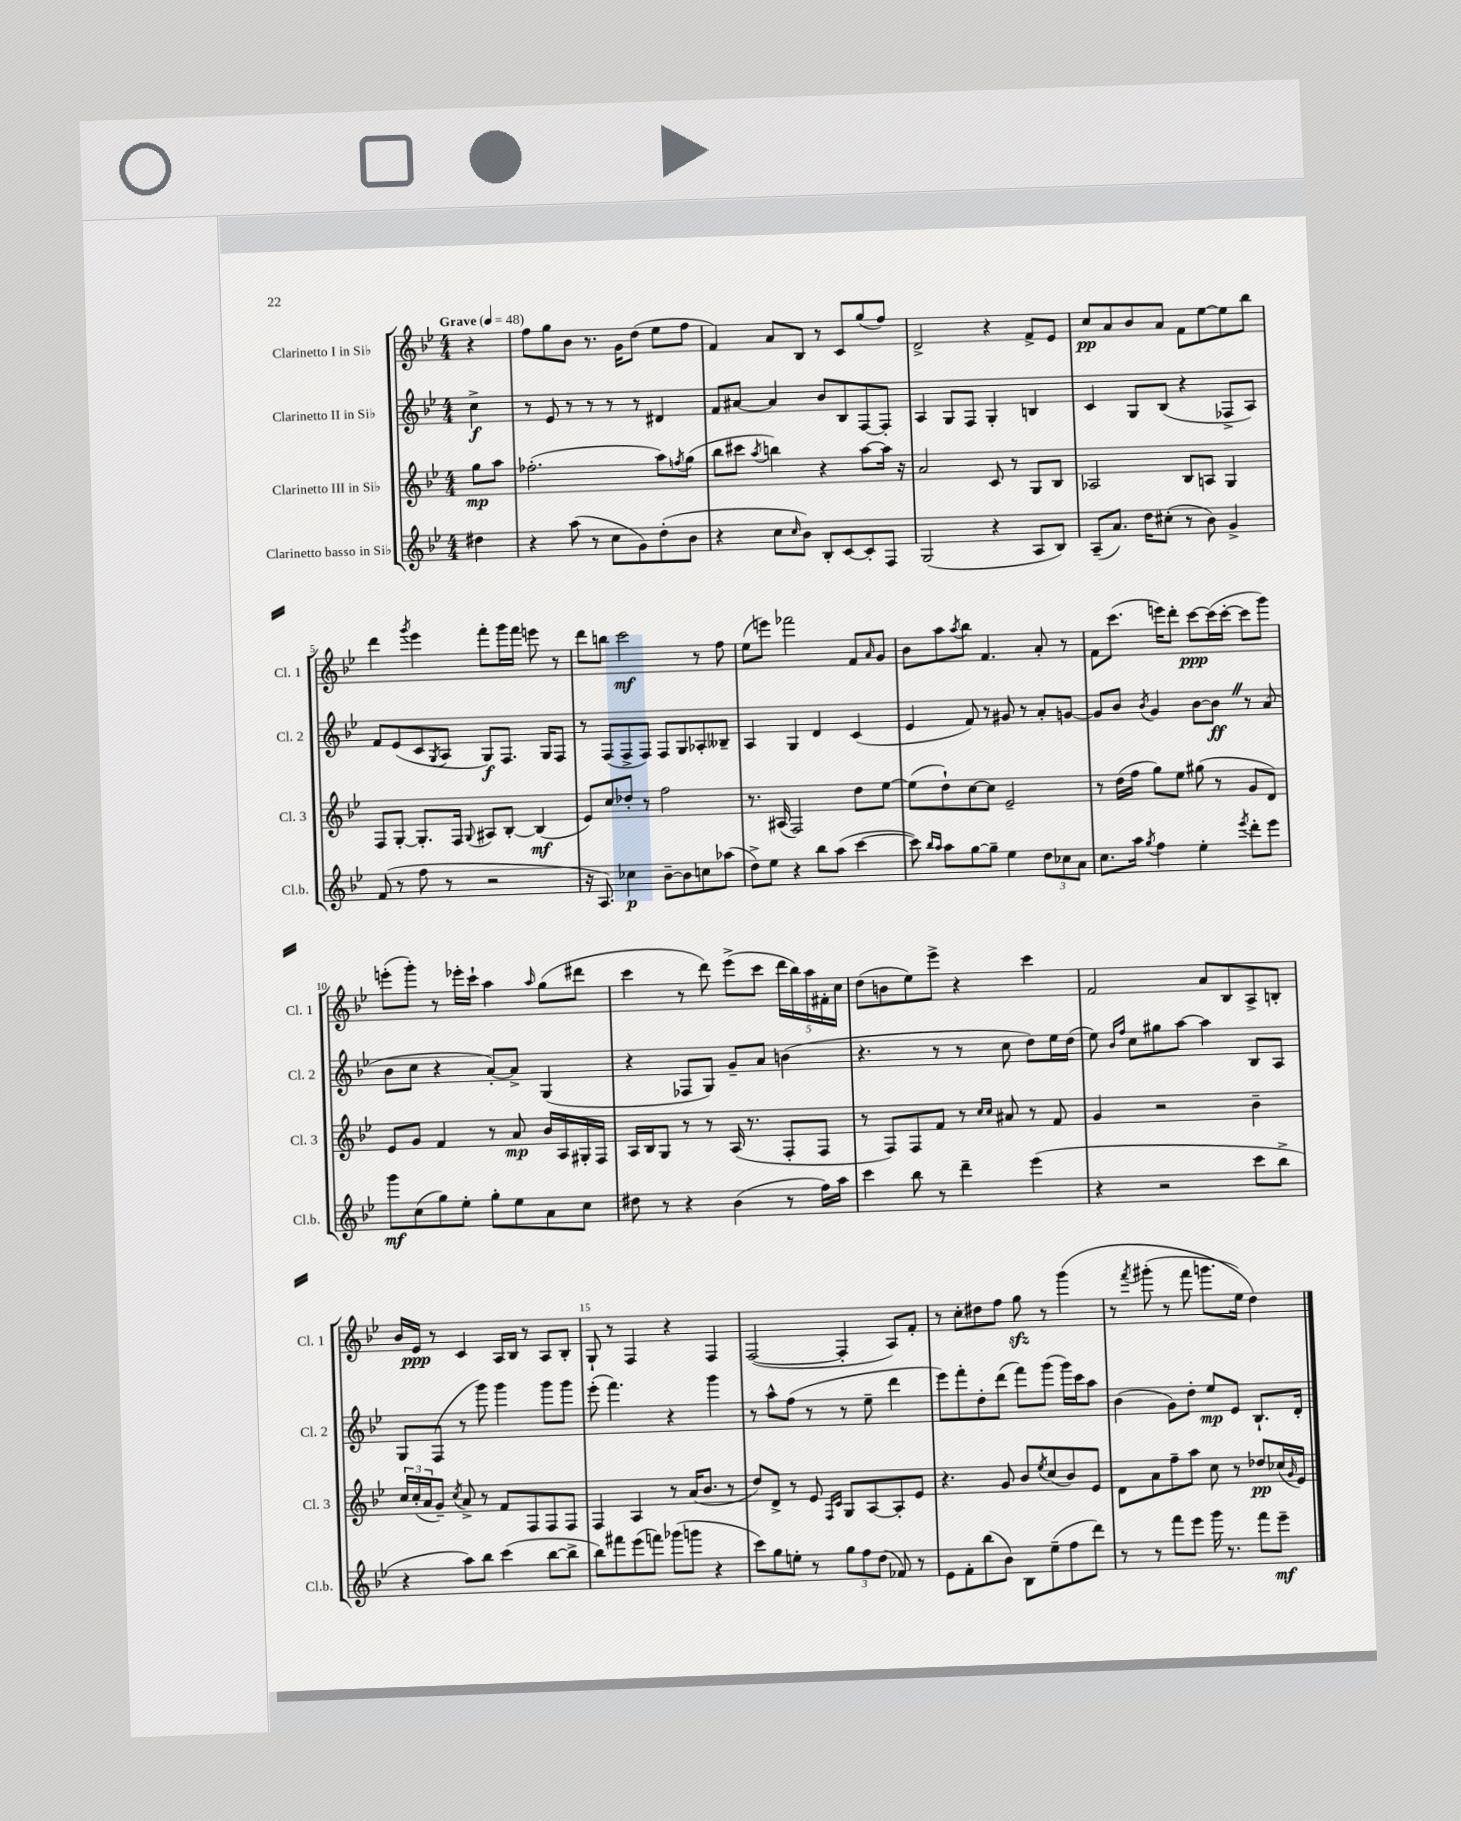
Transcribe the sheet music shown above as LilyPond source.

<<
\new StaffGroup <<
\new Staff = "s0" \with { instrumentName = "Clarinetto I in Sib" shortInstrumentName = "Cl. 1" } {
    \clef treble \key bes \major \numericTimeSignature \time 4/4 \partial 4 \tempo "Grave" 4 = 48
    r4 |
    f''8 g''8 bes'8 r8. g'16 d''8( ees''8 f''8 |
    f'4) a'8 bes8 r8 c'8 g''8( f''8) |
    d'2-> r4 f'8-> ees'8 |
    c''8\pp a'8 bes'8 a'8 f'8 ees''8~ ees''8 bes''8 |
    d'''4 \acciaccatura { g'''8 } ees'''4 f'''8-. g'''16 f'''16 e'''8 r8 |
    d'''8 b''8 c'''2\mf r8 f''8 |
    ees''8( e'''8) fes'''2 f'8 \grace { a'16 } g'8 |
    bes'8 a''8 \acciaccatura { a''8 } bes''8 f'4. a'8-. r8 |
    f'8 c'''8.( e'''16) d'''8-. c'''8~\ppp c'''16( c'''16~-. c'''8 g'''8) |
    e'''8-.( g'''8-.) r8 ees'''16-. c'''16-! a''4 \grace { a''16 } g''8( dis'''8 |
    c'''4 r8 d'''8) ees'''8->( c'''8 \tuplet 5/4 { d'''16 bes''16) a''16 fis'16-. c''16 } |
    d''8( b'8 ees''8) ees'''8-> r4 c'''4 |
    f'2 a'8 bes8 a8-> b8-. |
    bes'16 ees'16\ppp r8 c'4 a16 bes16 r8 a8 bes8-. |
    g8-! r8 f4 r4 f4 |
    f2~( f4-. a8) f'8-. |
    r8 c''8-. dis''8 f''8 g''8\sfz r8 g'''4\( |
    r8 \acciaccatura { f'''8 } gis'''8-.( r8 f'''8 g'''8. ees''16) d''4\) \bar "|." |
}
\new Staff = "s1" \with { instrumentName = "Clarinetto II in Sib" shortInstrumentName = "Cl. 2" } {
    \clef treble \key bes \major \numericTimeSignature \time 4/4 \partial 4
    c''4->\f |
    r8 ees'8 r8 r8 r8 r8 dis'4 |
    f'8 ais'8~ ais'4 bes'8 bes8 f8~ f8-. |
    a4 g8 f8 g4-. b4 |
    c'4 g8 bes8( r4 fes8-> a8) |
    f'8 ees'8( c'8 \acciaccatura { g8 } a8 g8\f) f8. g16 f8 |
    r8 f8( f8-> f8) f8 g8 aes8-. beses8-- |
    a4 g4 d'4 c'4( |
    ees'4 f'8) r8 gis'8 r8 a'8-. g'8~ |
    g'8 bes'8 \acciaccatura { bes'8 } g'4 bes'8~ bes'8\ff \once \override BreathingSign.text = \markup { \musicglyph "scripts.caesura.straight" } \breathe r8 a'8( |
    bes'8 c''8 r4 a'8~-.) a'8-> g4( |
    r4 fes8 g8) g'8-- a'8 b'4( |
    r4. r8 r8 c''8 d''8) ees''16 d''16( |
    ees''8) \grace { bes'16 f''16 } c''8 gis''8 a''8~ a''4 bes8 a8 |
    g8 f8( r8 g'''8) g'''4 g'''8 g'''8 |
    ees'''8-.( f'''4.) r4 g'''4 |
    r8 a''8-^ f''8( r8 r8 ees''8-- d'''4 |
    ees'''8) f'''8-. d''8-. d'''8( f'''8) g'''8( g'''16) c'''16 a''8 |
    bes'4( g'8) d''8-. ees''8\mp ees'8 bes8.-! d'16-. \bar "|." |
}
\new Staff = "s2" \with { instrumentName = "Clarinetto III in Sib" shortInstrumentName = "Cl. 3" } {
    \clef treble \key bes \major \numericTimeSignature \time 4/4 \partial 4
    g''8\mp a''8 |
    fes''2.-.( a''8) \acciaccatura { f''8 } g''8( |
    bes''8 cis'''8 \acciaccatura { a''8 } b''4) r4 a''8~ a''16 r16 |
    a'2 c'8 r8 g8 bes8 |
    aes2 bes8 a8 g4 |
    f8 g8~-. g8.-. f16 \appoggiatura { g8 } ais8 bes8~-. bes4\mf( |
    ees'8) c''8 des''8-. r8 f''2 |
    r8. ais16( f2) d''8 ees''8~ |
    ees''8( d''8-!) c''8~ c''8 ees'2-- |
    r8 d''16( f''16 g''8) ees''8 gis''8( r8 g'8 d'8) |
    ees'8 g'8 f'4 r8 a'8\mp bes'16 a16 gis16-. f16 |
    a16 bes16 g8 r8 r8 a16( r8. f8-. f8 |
    r8 f8) f8 f'8 r8 \grace { c''16 c''16 } ais'8 r8 f'8 |
    g'4 r2 bes'4-- |
    \tuplet 3/2 { c''16 c''16-.( a'16 } g'8--) \acciaccatura { c''8 } a'8-> r8 f'8 f8 f8 f8 |
    f4 a4 r8 a'16( bes'8. r8 |
    d''8) d'8-> r8 ees'8 \grace { f16 c'16 } g8 a8~ a8-. ees'8 |
    r4. g'8 bes'8 \acciaccatura { ees''8 } c''8( bes'8) ees'8 |
    d'8 a'8 f''8-- a''8 c''8 r8 des''8\pp ces''16( \grace { g'16 } ees'16) \bar "|." |
}
\new Staff = "s3" \with { instrumentName = "Clarinetto basso in Sib" shortInstrumentName = "Cl.b." } {
    \clef treble \key bes \major \numericTimeSignature \time 4/4 \partial 4
    dis''4 |
    r4 a''8( r8 c''8 g'8) d''8-.( bes'8 |
    r4 c''8 \grace { c''16 } bes'8) bes8-. c'8~ c'8-. f8 |
    g2( r4 a8 bes8) |
    a8--( a'8.) d''16 cis''8-.( r8 bes'8) g'4-> |
    f'8( r8 f''8 r8 r2 |
    r16 a8.) ces''4\p bes'8~-- bes'8 c''8 aes''8( |
    d''8->) ees''8 r4 bes''8 a''8( c'''4~ |
    c'''8) \grace { bes''16 a''16 } a''8 g''8~ g''8-- ees''4 \tuplet 3/2 { d''8 ces''8 a'8 } |
    c''8. a''16 \acciaccatura { g''8 } f''4 ees''4-. \acciaccatura { ees'''8 } d'''8-. ees'''8 |
    g'''8\mf c''8( g''8) ees''8-. g''8-. ees''8 a'8 c''8 |
    dis''8 r8 r4 bes'4( r8 f''16) a''16 |
    c'''4 bes''8 r8 d'''4-- ees'''4( |
    r4 r2 c'''8 bes''8-> |
    r4 a''8) bes''8 c'''4( bes''8~ bes''8-> |
    bes''8) fis'''8 ees'''8( f'''8) ges'''8( g'''8 r4 |
    c'''8) g''8 e''8-. r8 \tuplet 3/2 { g''8 f''8 d''8( } fes'8) r8 |
    ees'8 f'8-. bes''8( bes'8) bes8 ees''8--( f''8 d'''8) |
    r8 r8 f'''8 ees'''8 g'''16 r8. f'''8 ees'''8--\mf \bar "|." |
}
>>
>>
\layout { \context { \Score \override BarNumber.break-visibility = ##(#f #t #t) barNumberVisibility = #(every-nth-bar-number-visible 5) } }
